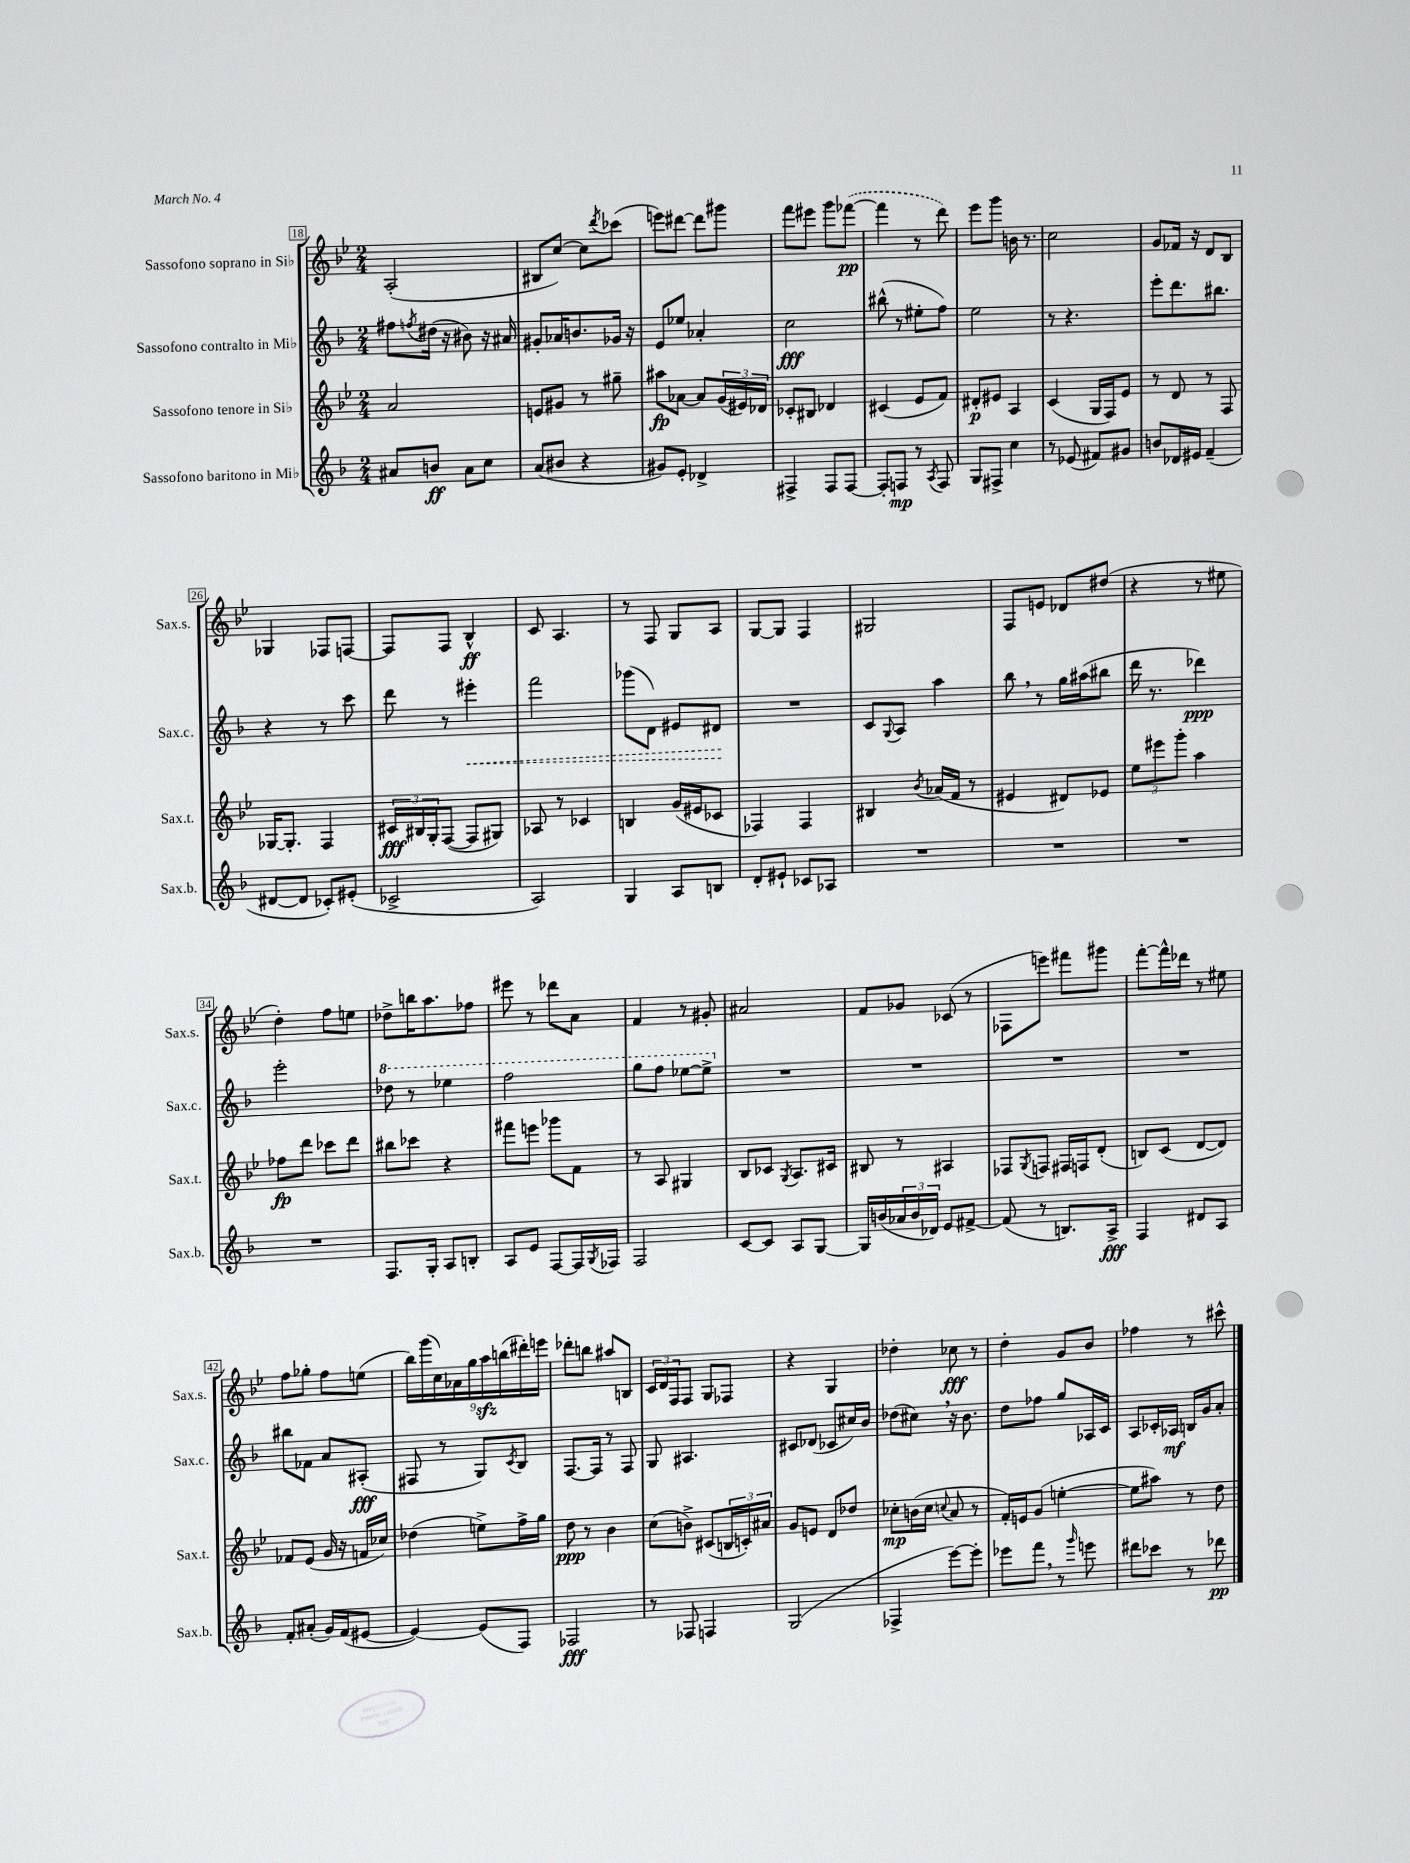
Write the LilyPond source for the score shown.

<<
\new StaffGroup <<
\new Staff = "s0" \with { instrumentName = "Sassofono soprano in Sib" shortInstrumentName = "Sax.s." } {
    \clef treble \key bes \major \numericTimeSignature \time 2/4
    a2-.( |
    bis8 c''8~) c''8 \acciaccatura { d'''8 } ces'''8( |
    e'''8) dis'''8~ dis'''8 gis'''8 |
    f'''8 eis'''8 g'''8 \once \slurDashed fes'''8~\pp( |
    fes'''4 r8 d'''8) |
    ees'''8 g'''8 b'16 r8. |
    c''2 |
    g'8 fes'16 r16 d'8 bes8 |
    ges4 fes8 f8~ |
    f8 f8 bes4-^\ff |
    c'8 a4. |
    r8 f8 g8 a8 |
    g8~ g8 f4 |
    gis2 |
    f8 e'8 des'8 dis''8( |
    r4 r8 eis''8 |
    d''4-.) f''8 e''8 |
    des''8-> b''16 a''8. fes''8 |
    eis'''8 r8 des'''8 a'8 |
    f'4 r8 gis'8-. |
    ais'2 |
    f'8 ges'8 ces'8( r8 |
    fes8 e'''8) fis'''8 gis'''8 |
    f'''8~-. f'''16-^ des'''16 r8 eis''8 |
    f''8 ges''8-. f''8 e''8( |
    \tuplet 9/8 { bes''16) g'''16( c''16) aes'16 g''16 a''16\sfz b''16( dis'''16-.) e'''16 } |
    des'''8-. b''8 ais''8 b8 |
    \tuplet 3/2 { c'16 d'16 f16 } f8 g8 fes8 |
    r4 g4 |
    des''4-. ces''8\fff r8 |
    d''4-. g'8 bes'8 |
    fes''4 r8 cis'''8-^ \bar "|." |
}
\new Staff = "s1" \with { instrumentName = "Sassofono contralto in Mib" shortInstrumentName = "Sax.c." } {
    \clef treble \key f \major \numericTimeSignature \time 2/4
    fis''8 \acciaccatura { f''8 } dis''16( r16 bis'8) r16 ais'16 |
    gis'8-. aes'16 b'8. ges'16 r16 |
    e'8 ees''8 aes'4-. |
    c''2\fff |
    bis''8-^( r8 eis''8-. f''8) |
    e''2 |
    r8 r4. |
    e'''8-. d'''8. bis''8. |
    r4 r8 c'''8 |
    d'''8 r8 \once \override Hairpin.style = #'dashed-line eis'''4-.\< |
    f'''2 |
    ges'''8( d'8) eis'8 dis'8\! |
    R2 |
    c'8 \appoggiatura { g8 } a8 a''4 |
    bes''8 \breathe r8 g''16 ais''16( bis''8 |
    d'''16 r8. des'''4\ppp) |
    e'''2-. |
    \ottava #1 des'''8 r8 ees'''4 |
    f'''2 |
    g'''8 f'''8 ees'''8~ ees'''8-> \ottava #0 |
    R2 |
    R2 |
    R2 |
    R2 |
    bis''8 fes'8 a'8 ais8-.\fff( |
    fis8 r8 g8) \acciaccatura { c'8 } bes8 |
    f8.~ f16 r8 f8 |
    g8 ais4. |
    cis'8 des'8( ces'8 cis''16) bes'16 |
    des''8( cis''8) \breathe r16 bes'8. |
    d''8 fes''8 g''8 aes16 c'16 |
    a8 ces'16-. aes16\mf b16 g'16 a'8-. \bar "|." |
}
\new Staff = "s2" \with { instrumentName = "Sassofono tenore in Sib" shortInstrumentName = "Sax.t." } {
    \clef treble \key bes \major \numericTimeSignature \time 2/4
    a'2 |
    e'8 gis'8 r8 gis''8-- |
    ais''8\fp aes'8~ aes'8 \tuplet 3/2 { g'16( eis'16) des'16 } |
    ces'8-. bis8 des'4 |
    cis'4( ees'8 f'8) |
    dis'8-.\p eis'8 a4 |
    c'4( g16 f16) ees'8 |
    r8 d'8 r8 f8 |
    ges16~ ges8.-. f4 |
    \tuplet 3/2 { cis'16\fff bis16 g16-. } f8~( f8 gis8) |
    aes8 r8 ces'4 |
    b4 g'16( eis'16 ces'8 |
    fes4) fes4 |
    bis4 \acciaccatura { bes'8 } aes'16( f'16 r8 |
    eis'4 dis'8) ees'8 |
    \tuplet 3/2 { ees''8 eis'''8 g'''8-. } a''4 |
    fes''8\fp d'''8 ces'''8 d'''8 |
    bis''8 ces'''8 r4 |
    fis'''8 e'''8 ges'''8 f'8 |
    r8 a8 gis4 |
    bes8 ces'8 \acciaccatura { g8 } a8. cis'16 |
    bis8 r8 ais4 |
    fes8 \acciaccatura { g8 } f8 fis16 f16 d'8-.( |
    b8) c'8( d'8~ d'8) |
    fes'8 ees'8( g'16 r16 f'16 ces''16) |
    des''4( e''8->) f''16-> g''16 |
    d''8\ppp r8 bes'4 |
    c''8( b'8->) cis'8( \tuplet 3/2 { b16 c'16-.) ais'16 } |
    g'8 e'8 d'8 des''8 |
    ces''8-.\mp b'16( ces''16 \appoggiatura { c''8 } a'8 r8 |
    f'16-.) e'16 g'8( e''4~-. |
    e''8 ais''8) r8 d''8 \bar "|." |
}
\new Staff = "s3" \with { instrumentName = "Sassofono baritono in Mib" shortInstrumentName = "Sax.b." } {
    \clef treble \key f \major \numericTimeSignature \time 2/4
    ais'8 b'8\ff ais'8 c''8 |
    a'8( bis'8 r4 |
    gis'8) e'8-. des'4-> |
    fis4-> fis8 fis8~ |
    fis8-. f8\mp r8 \acciaccatura { a8 } f8 |
    g8 fis8-> c''4 |
    r8 ees'8( fis'8) gis'8 |
    b'8 des'16 eis'16 f'4--( |
    dis'8~ dis'8 ces'8-.) eis'8-.( |
    ces'2-> |
    a2) |
    g4 a8 b8 |
    d'8-. eis'8-! ces'8 aes8 |
    R2 |
    R2 |
    R2 |
    R2 |
    f8. g16-. a8 b8-. |
    a8 e'8 f8~ f16 \acciaccatura { g8 } fes16 |
    f2 |
    c'8~ c'8 a8 g8~ |
    g16 b'16( \tuplet 3/2 { aes'16 b'16 des'16) } e'8 fis'8~-> |
    fis'8( r8 b8.) a16->\fff |
    f4 dis'8 a8 |
    f'8-. ais'8-.( g'16) f'16( eis'8~ |
    eis'4~) eis'8( f8) |
    fes2\fff |
    r8 fes8 f4 |
    g2( |
    fes4-> e'''8~) e'''8-. |
    ees'''8 f'''8 \breathe r8 \grace { g'''16 } e'''8 |
    dis'''8 ces'''8 r8 des'''8\pp \bar "|." |
}
>>
>>
\layout { \context { \Score currentBarNumber = #18 \override BarNumber.stencil = #(make-stencil-boxer 0.1 0.3 ly:text-interface::print) } }
